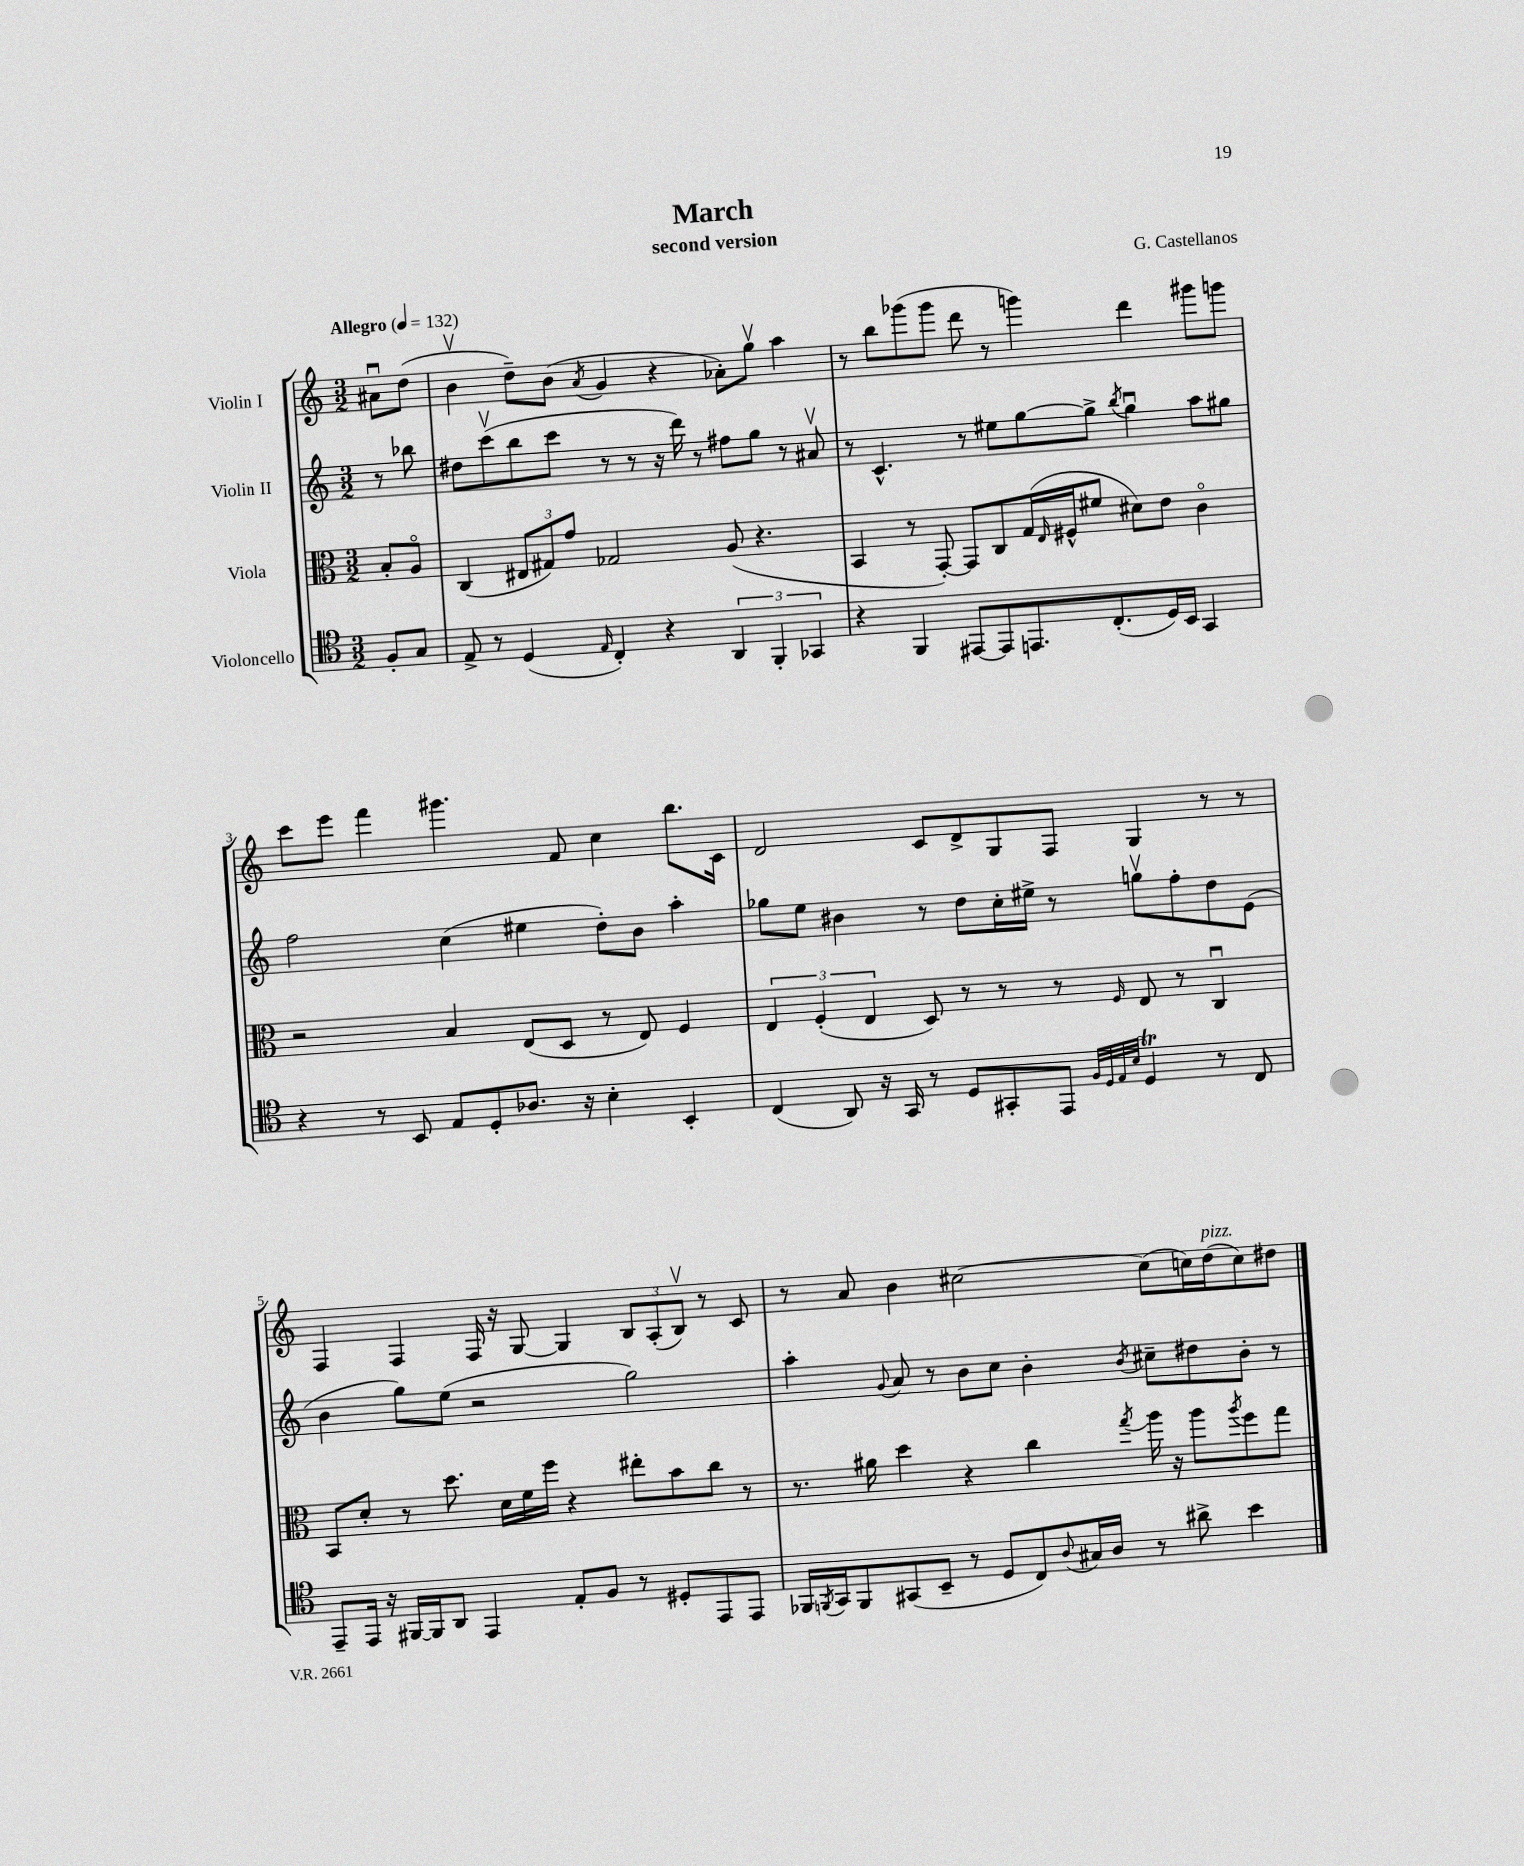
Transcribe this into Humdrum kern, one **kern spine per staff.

**kern	**kern	**kern	**kern
*staff4	*staff3	*staff2	*staff1
*clefC4	*clefC3	*clefG2	*clefG2
*k[]	*k[]	*k[]	*k[]
*M3/2	*M3/2	*M3/2	*M3/2
*MM132	*MM132	*MM132	*MM132
8F'	8B'	8r	8a#u
8G	8Ao	8bb-	(8dd
=	=	=	=
8E^	(4C	8dd#	4bv
8r	.	(8cccv	.
(4D	12E#	8bb	8dd~)
.	12G#)	.	.
.	.	8ccc	(8b
.	12g	.	.
16qqE	.	.	8qa
4C')	2G-	8r	4g
.	.	8r	.
4r	.	16r	4r
.	.	16ddd)	.
.	.	8r	.
6AA	(8A	8ff#	8a-')
.	4.r	8gg	8ggv
6FF'	.	.	.
.	.	8r	4aa
6GG-	.	.	.
.	.	8a#v	.
=	=	=	=
4r	4BB	8r	8r
.	.	4.c^^	8bb
4FF	8r	.	(8ggg-
.	[8GG')	.	8ggg-
[8EE#	8GG]	8r	8ddd
8EE#]	8C	8ee#	8r
8.EE	(16G	[8gg	4ggg)
.	16qqE	.	.
.	16F#^^	.	.
.	8f#	8gg^]	.
(8.C'	.	.	.
.	.	8qbb	.
.	8d#)	4ggu	4ddd
16D)	8e	.	.
16BB	.	.	.
4GG	4co	8aa	8ggg#
.	.	8gg#	8ggg
=	=	=	=
4r	2r	2ff	8ccc
.	.	.	8eee
8r	.	.	4fff
8BB	.	.	.
8E	4B	(4cc	4.ggg#
8D'	.	.	.
8.A-	(8E	4ee#	.
.	8D	.	8f
16r	.	.	.
4B'	8r	8dd')	4cc
.	8E)	8b	.
4BB'	4F	4aa'	8.bb
.	.	.	16c
=	=	=	=
(4C	6E	8gg-	2d
.	.	8ee	.
.	(6F'	.	.
8AA)	.	4b#	.
.	6E	.	.
16r	.	.	.
16GG	.	.	.
8r	8D)	8r	8c
8D	8r	8dd	8d^
8GG#'	8r	16cc'	8G
.	.	16ee#^	.
8EE	8r	8r	8F
32qqF	.	.	.
32qqD	.	.	.
32qqE	.	.	.
32qqB	16qqF	.	.
4D	8E	8ggv	4G
.	8r	8ff'	.
8r	4Cu	8dd	8r
8C	.	(8e	8r
=	=	=	=
8EE~	8BB	4b	4F
16EE	8d'	.	.
16r	.	.	.
[16FF#	8r	8gg)	4F
16FF#]	.	.	.
8AA	8.dd	(8ee	.
4EE	.	2r	16F
.	16d	.	16r
.	16f	.	[8G
.	16ff	.	.
8E'	4r	.	4G]
8F	.	.	.
8r	8ee#'	2gg)	12B
.	.	.	(12A'
8D#'	8b	.	.
.	.	.	12Bv)
8EE	8cc	.	8r
8EE	8r	.	8c
=	=	=	=
16FF-	8.r	4aa'	8r
8qFF	.	.	.
16GG	.	.	.
8FF	.	.	8a
.	16a#	.	.
.	.	8qqg	.
(8GG#	4dd	8a	4b
8BB~	.	8r	.
8r	4r	8b	[2cc#
8D	.	8cc	.
8C)	4cc	4b'	.
8qqA	.	.	.
16G#	.	.	.
16A	.	.	.
.	8qgg	8qb	.
8r	16aa	8cc#~	(8cc#]
.	16r	.	.
8a#^	8aa	8dd#	16cc)
.	.	.	(16dd
.	8qaa	.	.
4b	8ff	8b'	8cc)
.	8gg	8r	8dd#
==	==	==	==
*-	*-	*-	*-
